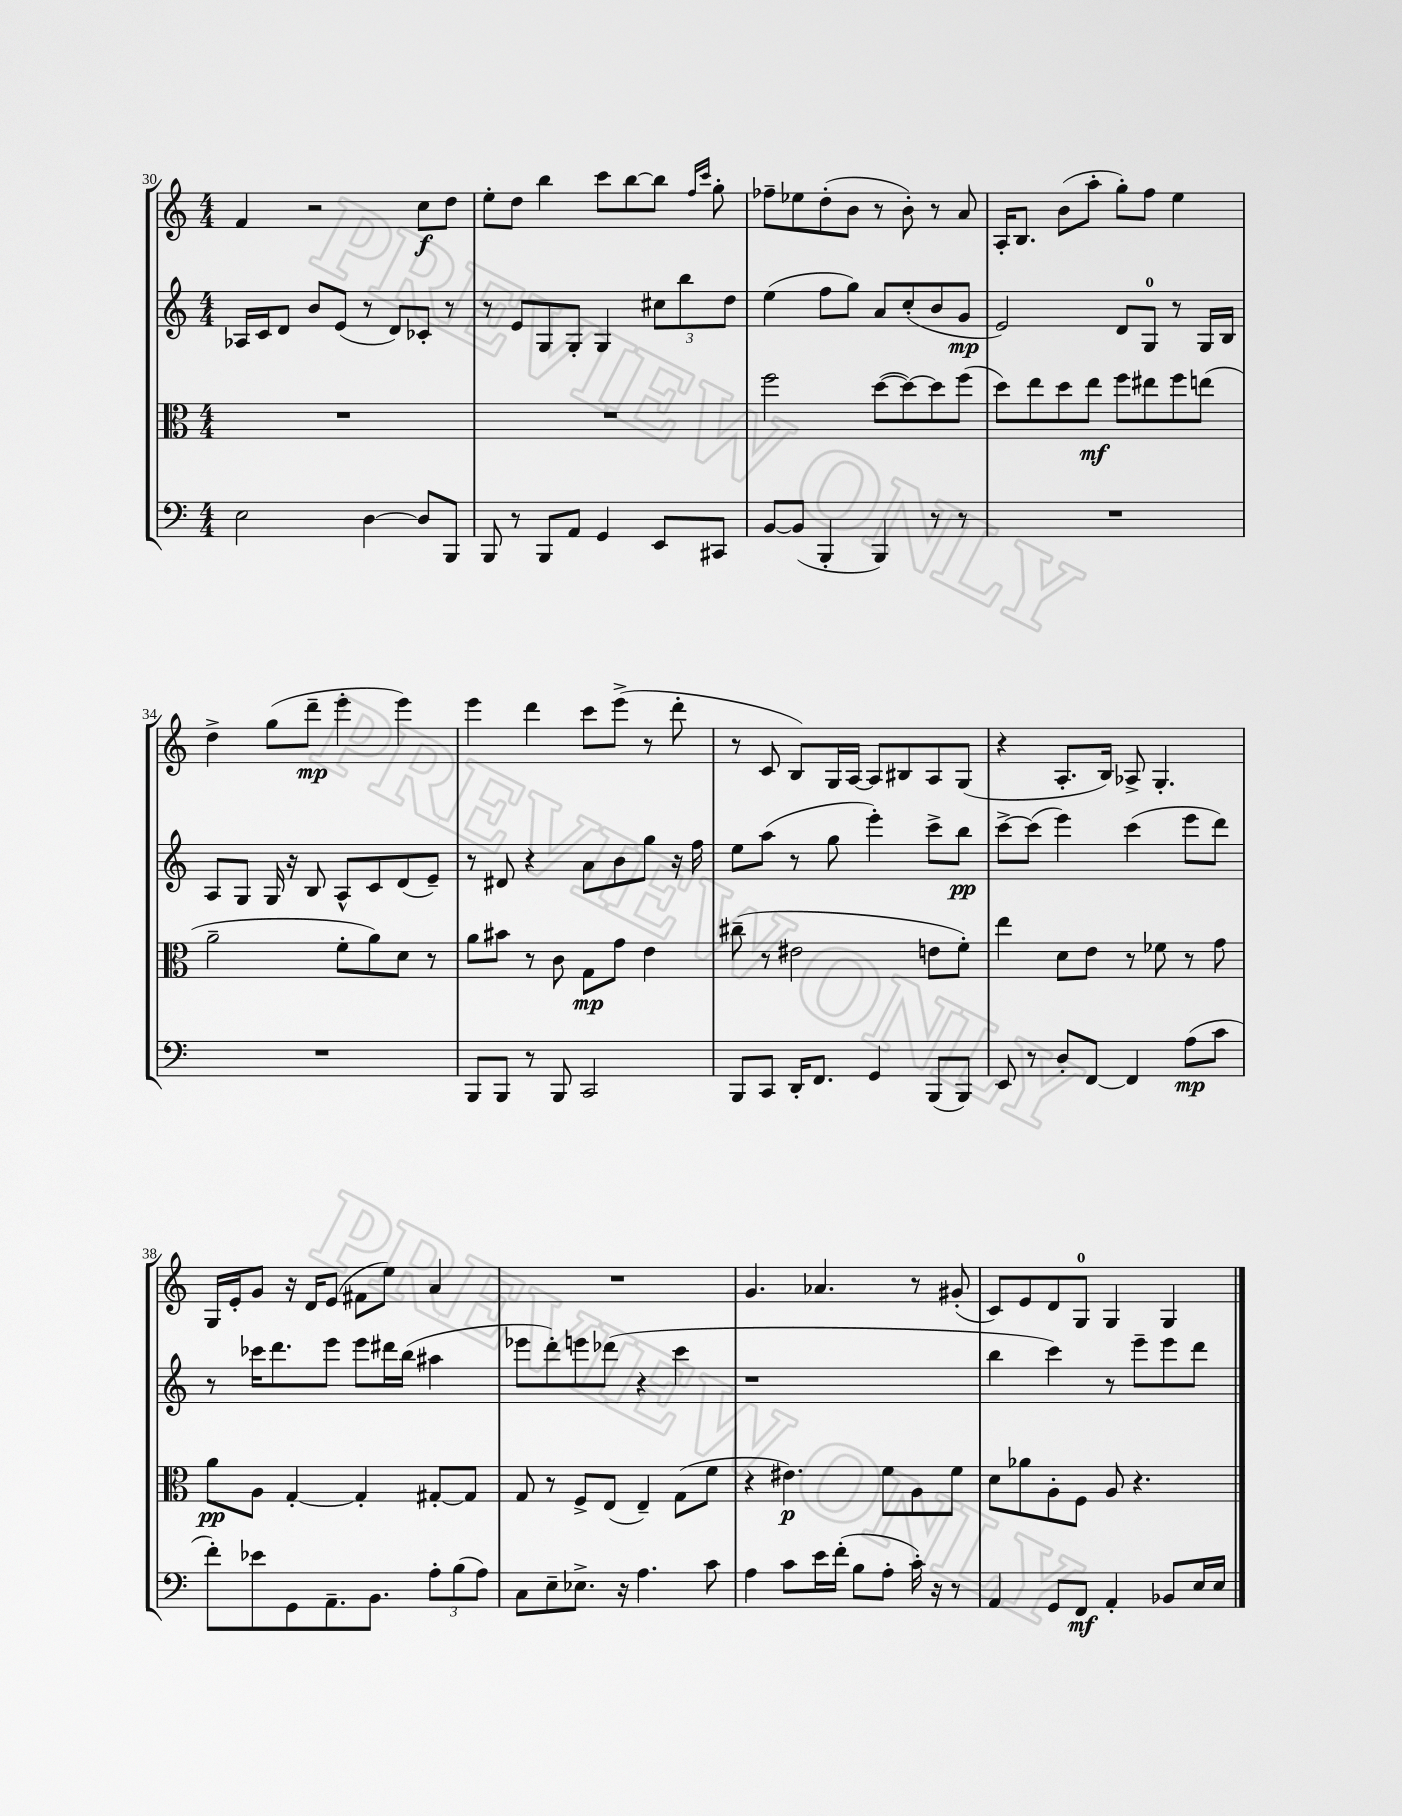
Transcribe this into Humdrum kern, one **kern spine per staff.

**kern	**kern	**kern	**kern
*staff4	*staff3	*staff2	*staff1
*clefF4	*clefC3	*clefG2	*clefG2
*k[]	*k[]	*k[]	*k[]
*M4/4	*M4/4	*M4/4	*M4/4
2E	1r	16A-	4f
.	.	16c	.
.	.	8d	.
.	.	8b	2r
.	.	(8e	.
[4D	.	8r	.
.	.	8d)	.
8D]	.	8c-'	8cc
8BBB	.	8r	8dd
=	=	=	=
8BBB	1r	8r	8ee'
8r	.	8e	8dd
8BBB	.	8G	4bb
8AA	.	8G'	.
4GG	.	4G	8ccc
.	.	.	[8bb
8EE	.	12cc#	8bb]
.	.	12bb	.
.	.	.	16qqff
.	.	.	16qqccc
8CC#	.	.	8gg'
.	.	12dd	.
=	=	=	=
[8BB	2ff	(4ee	8ff-~
(8BB]	.	.	8ee-
4BBB'	.	8ff	(8dd'
.	.	8gg)	8b
4BBB)	([8dd	8a	8r
.	8dd_)	(8cc'	8b')
8r	8dd]	8b	8r
8r	(8ff	8g	8a
=	=	=	=
1r	8dd)	2e)	16A'
.	.	.	8.B
.	8ee	.	.
.	8dd	.	(8b
.	8ee	.	8aa'
.	8ff	8d	8gg')
.	8ee#	8G	8ff
.	8ff	8r	4ee
.	(8ee	16G	.
.	.	16B	.
=	=	=	=
1r	2a~	8A	4dd^
.	.	8G	.
.	.	16G	(8gg
.	.	16r	.
.	.	8B	8ddd~
.	8f'	8A^^	4eee'
.	8a)	8c	.
.	8d	(8d	4eee)
.	8r	8e~)	.
=	=	=	=
8BBB	8a	8r	4eee
8BBB	8b#	8d#	.
8r	8r	4r	4ddd
8BBB	8c	.	.
2CC	8G	8a	8ccc
.	8g	8b	(8eee^
.	4e	8gg	8r
.	.	16r	8ddd'
.	.	16ff	.
=	=	=	=
8BBB	(8cc#~	8ee	8r
8CC	8r	(8aa	8c
16DD'	2e#	8r	8B)
8.FF	.	.	.
.	.	8gg	16G
.	.	.	[16A
4GG	.	4eee')	8A]
.	.	.	8B#
(8BBB	8e	8ccc^	8A
8BBB)	8f')	8bb	(8G
=	=	=	=
8EE	4ee	[8ccc^	4r
8r	.	(8ccc]	.
8D'	8d	4eee)	8.A'
[8FF	8e	.	.
.	.	.	16B)
4FF]	8r	(4ccc	8A-^
.	8f-	.	4.G'
(8A	8r	8eee	.
8c	8g	8ddd)	.
=	=	=	=
8f')	8a	8r	16G
.	.	.	16e'
8e-	8A	16ccc-	8g
.	.	8.ddd	.
8GG	[4G'	.	16r
.	.	.	16d
8.AA~	.	8eee	(8e
.	4G']	8eee	8f#
8.BB	.	.	.
.	.	16ddd#	8ee)
.	.	(16bb	.
12A'	[8G#'	4aa#	4a
(12B	.	.	.
.	8G#]	.	.
12A)	.	.	.
=	=	=	=
8C	8G	8eee-	1r
8E~	8r	8ddd')	.
8.E-^	8F^	8eee	.
.	(8E	(8ddd-	.
16r	.	.	.
4.A	4E~)	4r	.
.	(8G	4ccc	.
8c	8f	.	.
=	=	=	=
4A	4r	1r	4.g
8c	4.e#)	.	.
16e	.	.	4.a-
(16f'	.	.	.
8B	.	.	.
8A'	8f	.	.
16c')	8A	.	8r
16r	.	.	.
8r	8f	.	(8g#'
=	=	=	=
4AA	8d	4bb	8c)
.	8a-	.	8e
8GG	8A'	4ccc)	8d
8FF	8F	.	8G
4AA'	8A	8r	4G
.	4.r	8eee~	.
8BB-	.	8eee	4G
16E	.	8ddd	.
16E	.	.	.
==	==	==	==
*-	*-	*-	*-
